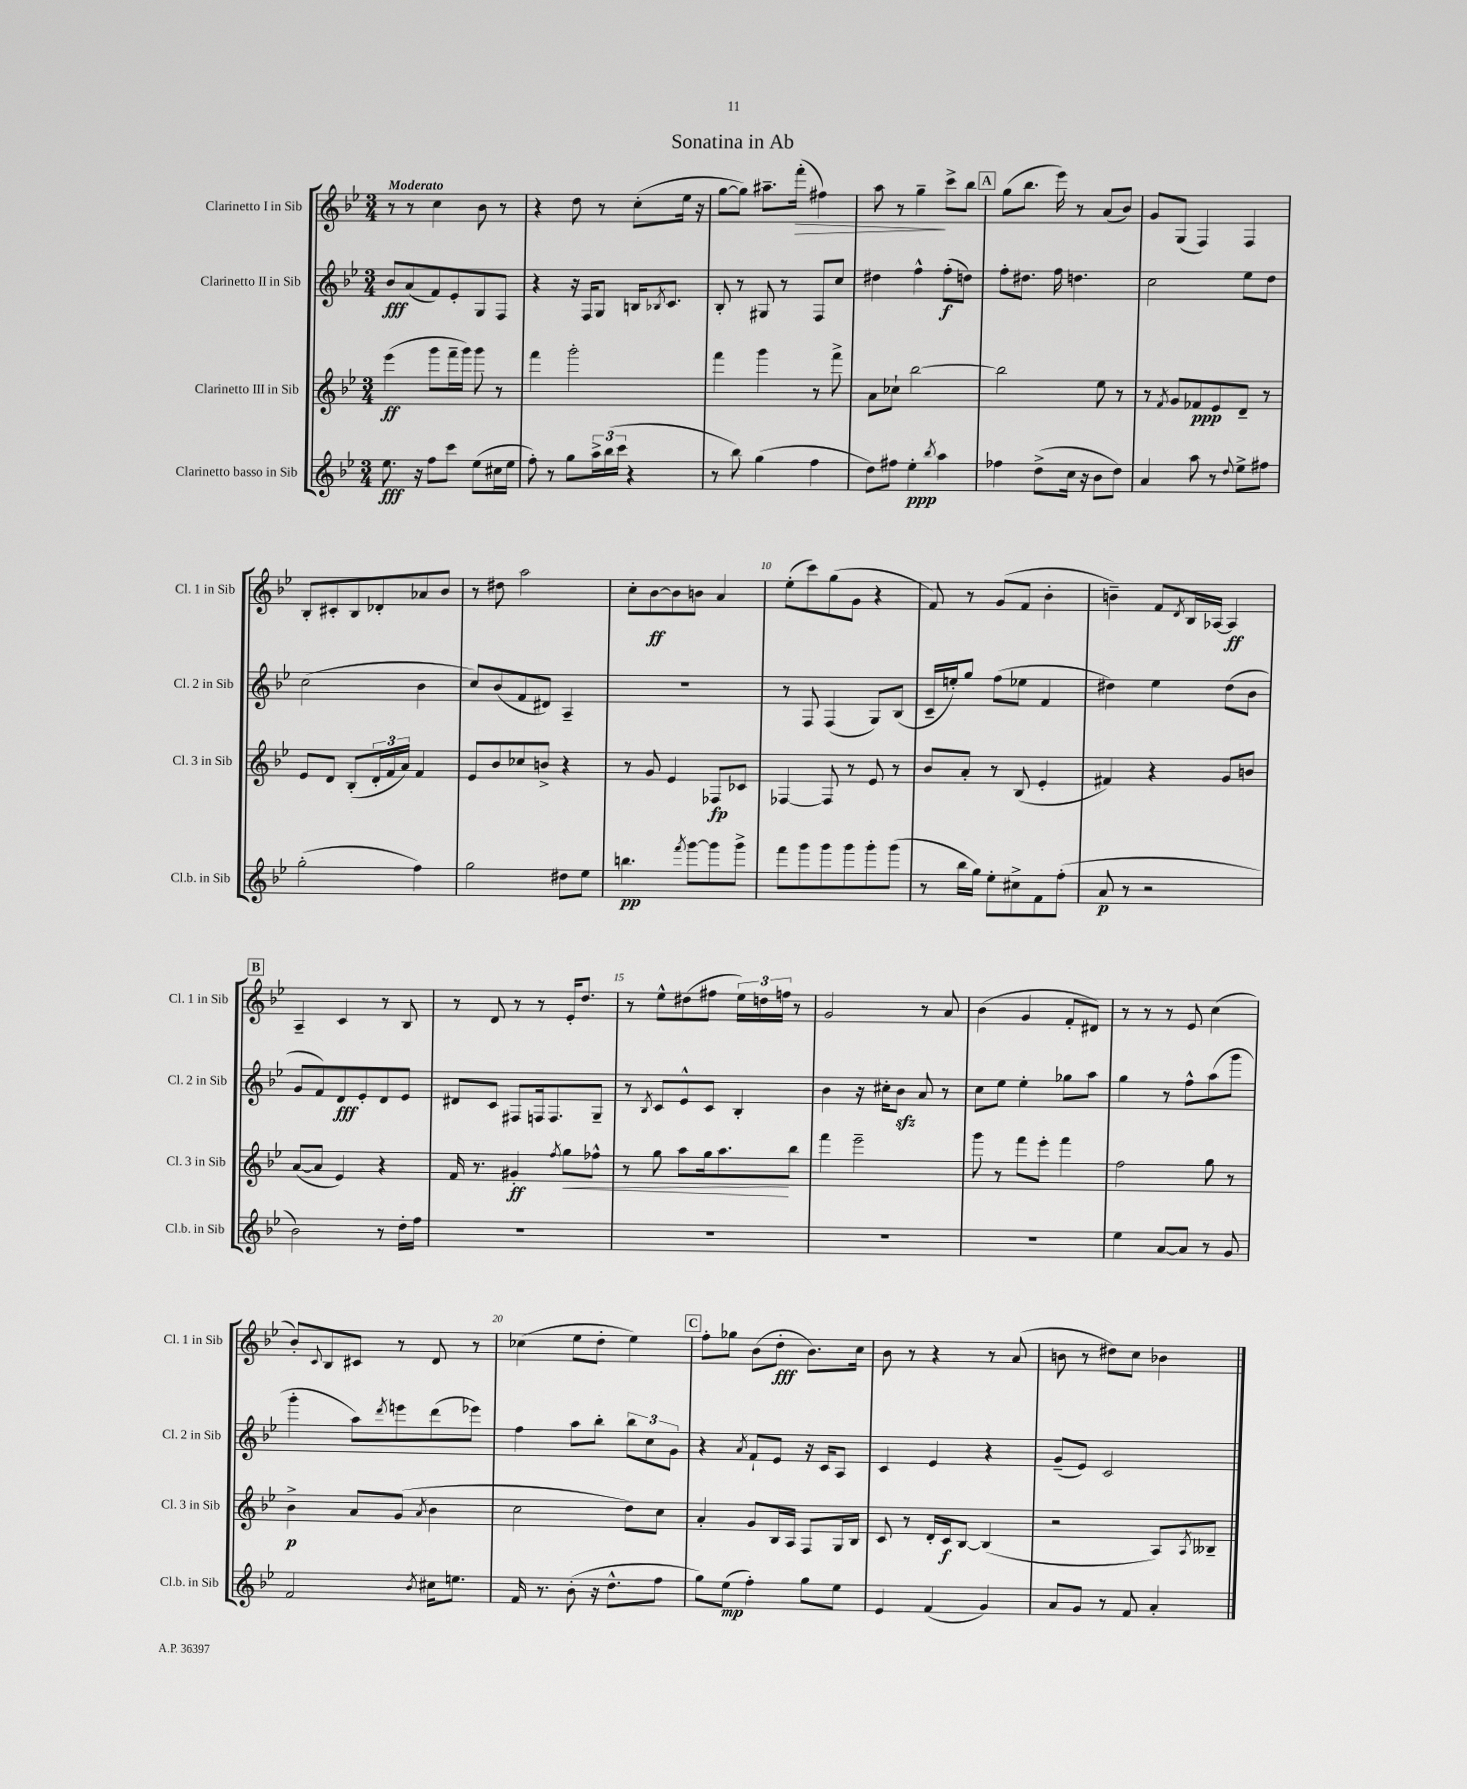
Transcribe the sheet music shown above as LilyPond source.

\header { title = "Sonatina in Ab" }
<<
\new StaffGroup <<
\new Staff = "s0" \with { instrumentName = "Clarinetto I in Sib" shortInstrumentName = "Cl. 1 in Sib" } {
    \clef treble \key bes \major \numericTimeSignature \time 3/4 \tempo "Moderato"
    r8 r8 c''4 bes'8 r8 |
    r4 d''8 r8 c''8-.( ees''16 r16 |
    g''8~ g''8) ais''8.-- f'''16-.\>( fis''4) |
    a''8 r8 g''4--\! c'''8-> bes''8 |
    \mark \markup { \box "A" } g''8( bes''8. ees'''16) r8 a'8( bes'8) |
    g'8 g8( f4) f4 |
    bes8-. cis'8-. bes8 des'8-. aes'8 bes'8 |
    r8 dis''8 a''2 |
    c''8-. bes'8~\ff bes'8 b'8 a'4 |
    ees''8-.( c'''8) g''8( g'8 r4 |
    f'8) r8 g'8( f'8 bes'4-. |
    b'4--) f'8 \acciaccatura { d'8 } bes16 aes16~ aes4\ff |
    \mark \markup { \box "B" } a4-- c'4 r8 bes8 |
    r8 d'8 r8 r8 ees'16-. d''8. |
    r8 ees''8-^ dis''8( fis''8 \tuplet 3/2 { ees''16) d''16 f''16 } r8 |
    g'2 r8 a'8 |
    bes'4( g'4 f'8-. dis'8) |
    r8 r8 r8 ees'8 c''4( |
    bes'8-.) \appoggiatura { c'8 } bes8 cis'8 r8 d'8 r8 |
    ces''4( ees''8 d''8-. ees''4) |
    \mark \markup { \box "C" } f''8-. ges''8 bes'8( d''8-.\fff bes'8.) c''16 |
    bes'8 r8 r4 r8 a'8( |
    b'8 r8 dis''8) c''8 bes'4 \bar "|." |
}
\new Staff = "s1" \with { instrumentName = "Clarinetto II in Sib" shortInstrumentName = "Cl. 2 in Sib" } {
    \clef treble \key bes \major \numericTimeSignature \time 3/4
    bes'8\fff a'8( f'8) ees'8-. g8 f8 |
    r4 r16 f16 g8 b16 \acciaccatura { bes8 } c'8. |
    bes8-. r8 gis8 r8 f8 c''8 |
    dis''4 f''4-^ f''8-.\f( d''8) |
    \mark \markup { \box "A" } f''8-. dis''8. f''16 d''4. |
    c''2 ees''8 d''8 |
    c''2( bes'4 |
    c''8) bes'8( f'8 dis'8) a4-- |
    R2. |
    r8 f8 f4( g8) bes8( |
    c'16-- e''16-.) g''8 f''8( ees''8 f'4 |
    dis''4) ees''4 dis''8( bes'8 |
    \mark \markup { \box "B" } g'8 f'8) d'8\fff ees'8-. d'8 ees'8 |
    dis'8 c'8 fis8 f16 f8. g8-- |
    r8 \acciaccatura { bes8 } c'8 ees'8-^ c'8 bes4-. |
    bes'4 r16 cis''16-. bes'8\sfz a'8 r8 |
    c''8 ees''8 ees''4-. ges''8 a''8 |
    g''4 r8 f''8-^ a''8( g'''8 |
    g'''4-. a''8) \acciaccatura { d'''8 } e'''8 d'''8( ees'''8) |
    f''4 a''8 bes''8-. \tuplet 3/2 { bes''8 c''8 g'8 } |
    \mark \markup { \box "C" } r4 \acciaccatura { a'8 } f'8-! ees'8 r16 c'16 a8 |
    c'4 ees'4 r4 |
    g'8--( ees'8) c'2 \bar "|." |
}
\new Staff = "s2" \with { instrumentName = "Clarinetto III in Sib" shortInstrumentName = "Cl. 3 in Sib" } {
    \clef treble \key bes \major \numericTimeSignature \time 3/4
    ees'''4\ff( g'''8 f'''16-- g'''16) g'''8 r8 |
    f'''4 g'''2-. |
    f'''4 g'''4 r8 f'''8-> |
    a'8 ces''8-! bes''2~ |
    \mark \markup { \box "A" } bes''2 ees''8 r8 |
    r8 \acciaccatura { f'8 } g'8 fes'8\ppp ees'8 d'8-- r8 |
    ees'8 d'8 bes8-.( \tuplet 3/2 { d'16-. f'16 a'16) } f'4 |
    ees'8 bes'8 ces''8 b'8-> r4 |
    r8 g'8 ees'4 fes8\fp ces'8 |
    fes4~ fes8 r8 ees'8 r8 |
    bes'8 a'8-. r8 bes8( ees'4-. |
    fis'4) r4 g'8 b'8 |
    \mark \markup { \box "B" } a'8~( a'8 ees'4) r4 |
    f'16 r8. gis'4-.\ff \acciaccatura { f''8 } g''8\< fes''8-^ |
    r8 g''8 a''8 g''16 a''8.\! bes''8 |
    f'''4 ees'''2-- |
    g'''8 r8 f'''8 ees'''8-. f'''4 |
    f''2 g''8 r8 |
    bes'4->\p a'8 g'8( \acciaccatura { a'8 } bes'4 |
    c''2 d''8) c''8 |
    \mark \markup { \box "C" } a'4-. g'8 bes16 a16 f8 g16 bes16 |
    c'8 r8 d'16-. c'16\f bes8~ bes4( |
    r2 a8) \acciaccatura { a8 } beses8-- \bar "|." |
}
\new Staff = "s3" \with { instrumentName = "Clarinetto basso in Sib" shortInstrumentName = "Cl.b. in Sib" } {
    \clef treble \key bes \major \numericTimeSignature \time 3/4
    ees''8.\fff r16 f''8 c'''8 ees''8( cis''16 ees''16 |
    f''8-.) r8 g''8 \tuplet 3/2 { a''16-> bes''16( c'''16 } r4 |
    r8 bes''8) g''4( f''4 |
    d''8) fis''8 ees''4-.\ppp \acciaccatura { bes''8 } a''4 |
    \mark \markup { \box "A" } fes''4 d''8->( c''16 r16 bes'8 d''8) |
    a'4 a''8 r8 \appoggiatura { d''8 } ees''8-> fis''8 |
    g''2-.( f''4) |
    g''2 dis''8 ees''8 |
    b''4.\pp \acciaccatura { f'''8 } g'''8~ g'''8 g'''8-> |
    f'''8 g'''8 g'''8 g'''8 g'''8-. g'''8( |
    r8 bes''16 g''16) ees''8-. cis''8-> f'8 f''8-.( |
    a'8\p r8 r2 |
    \mark \markup { \box "B" } bes'2) r8 d''16-. f''16 |
    R2. |
    R2. |
    R2. |
    R2. |
    ees''4 a'8~ a'8 r8 g'8 |
    f'2 \acciaccatura { bes'8 } cis''16 e''8. |
    f'16 r8. bes'8-.( r16 d''8.-^ f''8 |
    \mark \markup { \box "C" } g''8) ees''8\mp( f''4-.) g''8 ees''8 |
    ees'4 f'4( g'4) |
    a'8 g'8 r8 f'8 a'4-. \bar "|." |
}
>>
>>
\layout { \context { \Score \override BarNumber.break-visibility = ##(#f #t #t) barNumberVisibility = #(every-nth-bar-number-visible 5) } }
